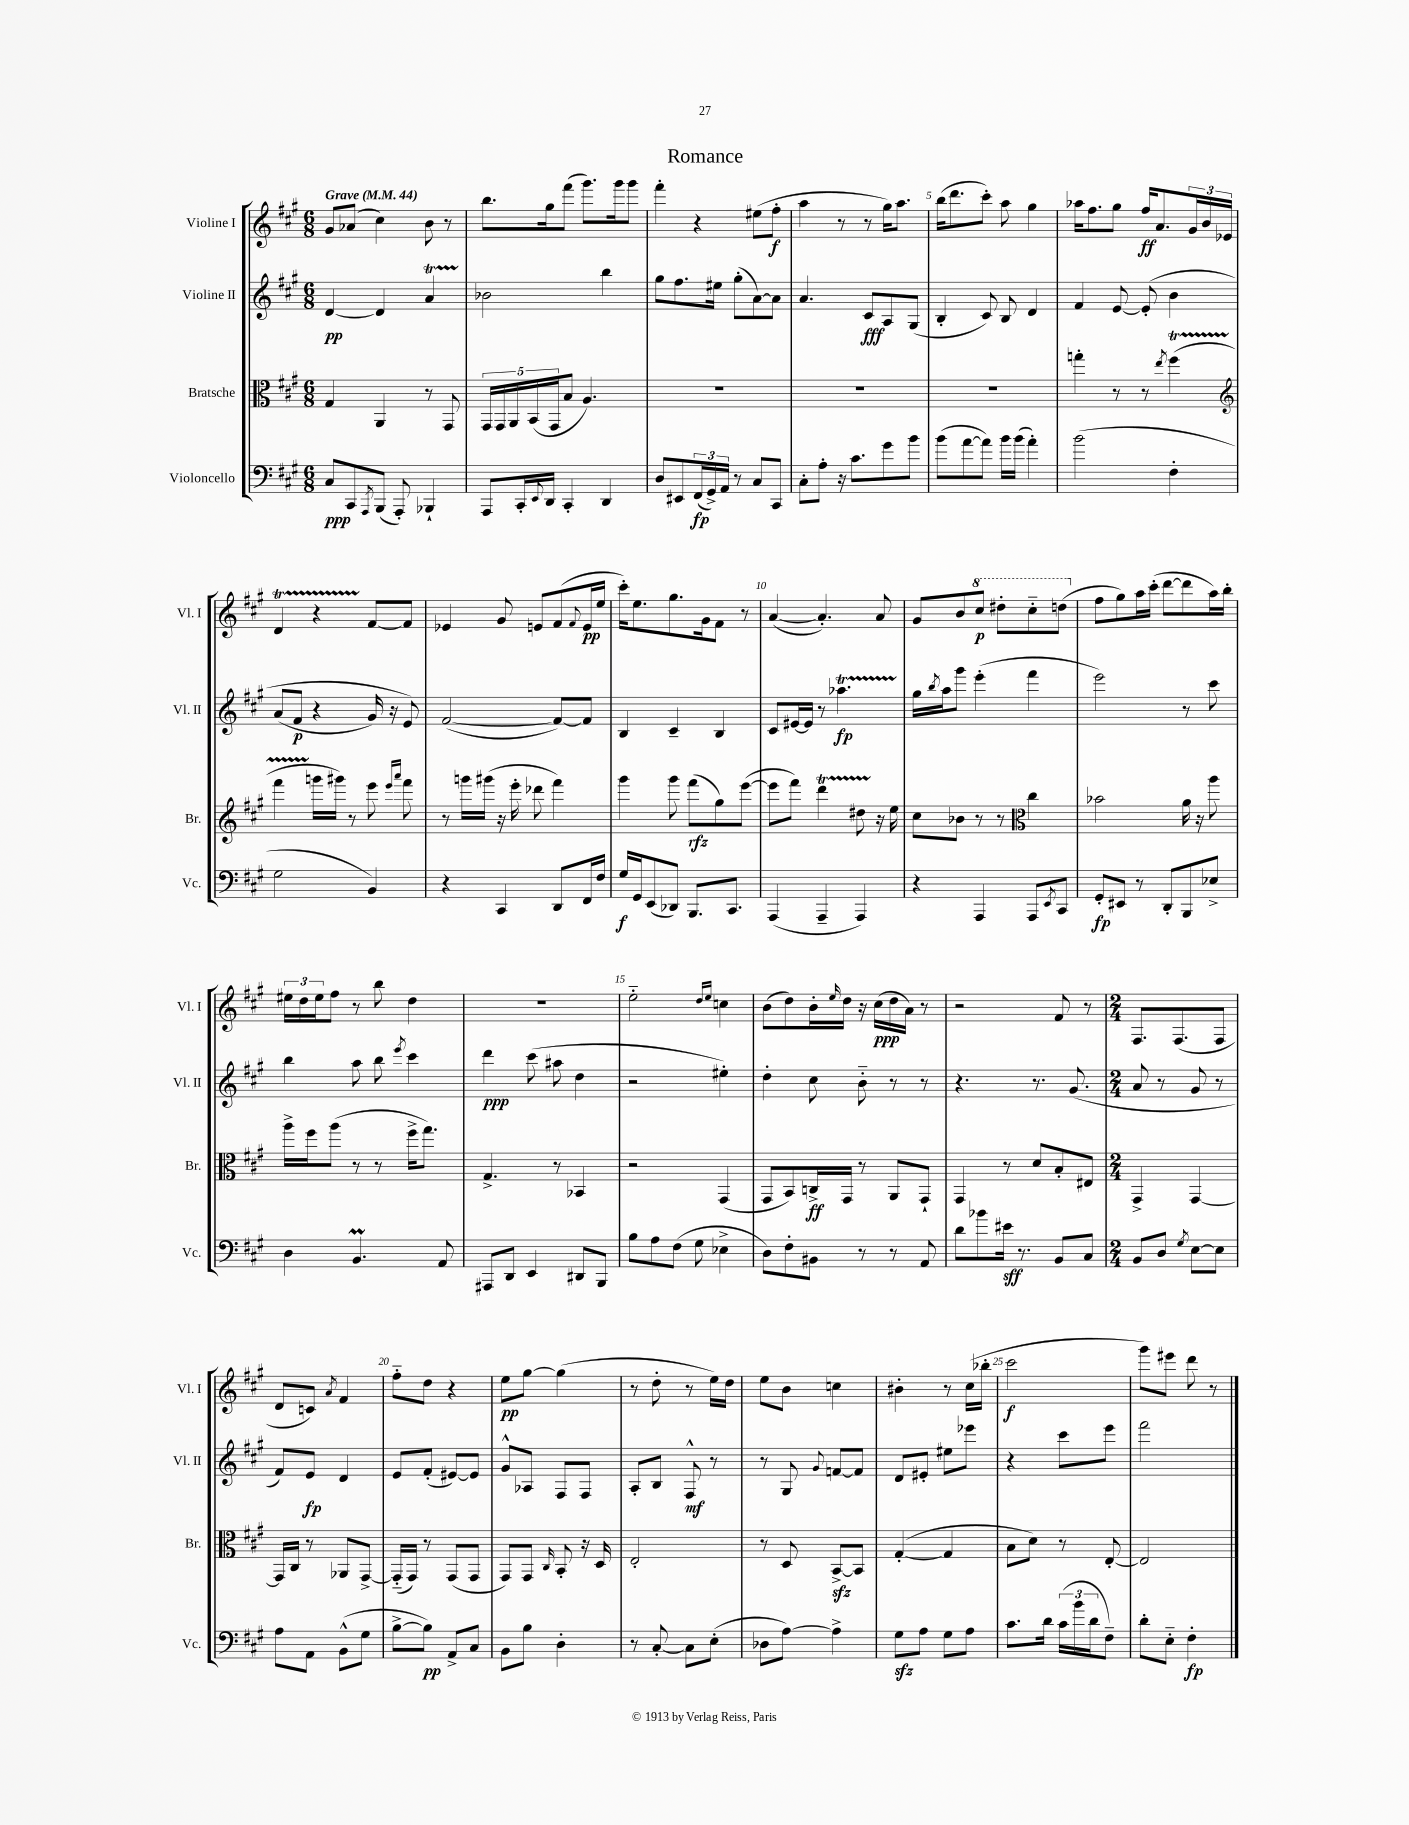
\header { title = "Romance" }
<<
\new StaffGroup <<
\new Staff = "s0" \with { instrumentName = "Violine I" shortInstrumentName = "Vl. I" } {
    \clef treble \key a \major \numericTimeSignature \time 6/8 \tempo "Grave" 4 = 44
    gis'8 aes'8( cis''4) b'8 r8 |
    b''8. gis''16 fis'''8( gis'''8.) gis'''16 gis'''8 |
    fis'''4-. r4 eis''8( fis''8-.\f |
    a''4 r8 r8 gis''16) a''8. |
    b''16( d'''8. cis'''8-.) a''8 gis''4 |
    aes''16 fis''8. gis''8 fis''16\ff a'8. \tuplet 3/2 { gis'16 b'16 ees'16 } |
    d'4\startTrillSpan r4 fis'8~\stopTrillSpan fis'8 |
    ees'4 gis'8 e'8 fis'8( \appoggiatura { fis'8 } e'16\pp e''16 |
    cis'''16-.) e''8. gis''8. gis'16 fis'8 r8 |
    a'4~( a'4.-.) a'8 |
    gis'8 b'8 \ottava #1 cis'''8\p dis'''8-. cis'''8-_ d'''8( \ottava #0 |
    fis''8 gis''8) a''16 cis'''16-.( d'''8~ d'''8 a''16) b''16-. |
    \tuplet 3/2 { eis''16 d''16 eis''16 } fis''8 r8 b''8 d''4 |
    r2. |
    e''2-_ \grace { d''16 e''16 } c''4 |
    b'8( d''8) b'16-. \grace { e''16 } d''16 r16 cis''16\ppp( d''16 a'16) r8 |
    r2 fis'8 r8 |
    \numericTimeSignature \time 2/4 fis8. fis8.( fis8 |
    d'8 c'8) \acciaccatura { a'8 } fis'4 |
    fis''8-_ d''8 r4 |
    e''8\pp gis''8~ gis''4( |
    r8 d''8-. r8 e''16) d''16 |
    e''8 b'8 c''4 |
    bis'4-. r8 cis''16( bes''16-. |
    cis'''2\f |
    gis'''8) eis'''8 d'''8 r8 \bar "|." |
}
\new Staff = "s1" \with { instrumentName = "Violine II" shortInstrumentName = "Vl. II" } {
    \clef treble \key a \major \numericTimeSignature \time 6/8
    d'4~\pp d'4 a'4\startTrillSpan |
    bes'2\stopTrillSpan b''4 |
    gis''8 fis''8. eis''16 gis''8-.( a'8~) a'8 |
    a'4. cis'8\fff a8 gis8( |
    b4-. cis'8) b8 d'4 |
    fis'4 e'8~ e'8-.\( b'4 |
    a'8( fis'8\p r4 gis'16) r16 e'8\) |
    fis'2~( fis'8~) fis'8 |
    b4 cis'4-- b4 |
    cis'8 eis'16~ eis'16 r8 aes''4.\startTrillSpan\fp |
    gis''16\stopTrillSpan \acciaccatura { b''8 } a''16 gis'''8 e'''4-.( fis'''4 |
    e'''2) r8 cis'''8 |
    b''4 a''8 b''8 \acciaccatura { e'''8 } cis'''4 |
    d'''4\ppp cis'''8( ais''8 d''4 |
    r2 eis''4-.) |
    d''4-. cis''8 b'8-_ r8 r8 |
    r4. r8. gis'8.( |
    \numericTimeSignature \time 2/4 a'8 r8 gis'8 r8 |
    fis'8) e'8\fp d'4 |
    e'8 fis'8-.( eis'8~) eis'8 |
    gis'8-^ aes8 fis8 fis8 |
    a8-. b8 fis8-^\mf r8 |
    r8 gis8 \appoggiatura { gis'8 } f'8~ f'8 |
    d'8 eis'8-. eis''8 ees'''8 |
    r4 cis'''8 e'''8 |
    fis'''2 \bar "|." |
}
\new Staff = "s2" \with { instrumentName = "Bratsche" shortInstrumentName = "Br." } {
    \clef alto \key a \major \numericTimeSignature \time 6/8
    gis4 a,4 r8 gis,8 |
    \tuplet 5/4 { gis,16 gis,16 a,16 b,16( gis,16 } b8 a4.) |
    R2. |
    R2. |
    R2. |
    g''4-. r8 r8 \acciaccatura { e''8 } fis''4\startTrillSpan( |
    \clef treble fis'''4 g'''16\stopTrillSpan gis'''16) r8 e'''8 \grace { e'''16 a'''16 } fis'''8 |
    r8 g'''16 gis'''16( r16 e'''16-. des'''8 fis'''4) |
    gis'''4 gis'''8 fis'''8\rfz( gis''8) e'''8~( |
    e'''8 fis'''8) d'''4\startTrillSpan dis''8 r16\stopTrillSpan e''16 |
    cis''8 bes'8 r8 r8 \clef alto cis''4 |
    bes'2 a'16 r16 a''8 |
    a''16-> fis''16 a''8( r8 r8 fis''16-> gis''8.) |
    gis4.-> r8 bes,4 |
    r2 gis,4( |
    gis,8 b,8) c16->\ff gis,16 r8 a,8 gis,8-! |
    gis,4 r8 d'8 b8-. eis8 |
    \numericTimeSignature \time 2/4 gis,4-> gis,4~ |
    gis,16 cis16 r8 aes,8 gis,8~-> |
    gis,16-_( gis,16) r8 gis,8( gis,8 |
    gis,8) gis,8 \grace { cis16 } b,8-. r16 d16 |
    e2-. |
    r8 d8 b,8~->\sfz b,8 |
    gis4~-.( gis4 |
    b8 d'8) r8 e8~-. |
    e2 \bar "|." |
}
\new Staff = "s3" \with { instrumentName = "Violoncello" shortInstrumentName = "Vc." } {
    \clef bass \key a \major \numericTimeSignature \time 6/8
    cis8\ppp cis,8 \acciaccatura { a,,8 } b,,8( a,,8-.) bes,,4-! |
    a,,8 cis,16-. \appoggiatura { e,8 } d,16 cis,4-. d,4 |
    d8 eis,8 \tuplet 3/2 { fis,16\fp( gis,16->) a,16 } r8 cis8 cis,8 |
    cis8-. a8-. r16 cis'8. gis'8 b'8 |
    b'8( a'8~ a'8) b'16 b'16( a'4-.) |
    b'2( fis4-. |
    gis2 b,4) |
    r4 cis,4 d,8 fis,16 fis16 |
    gis16\f gis,16 e,8( des,8) b,,8. cis,8. |
    a,,4( a,,4-- a,,4) |
    r4 a,,4 a,,8 \acciaccatura { e,8 } cis,8 |
    gis,8-.\fp eis,8 r8 d,8-. b,,8 ees8-> |
    d4 b,4.\prall a,8 |
    ais,,8 d,8 e,4 dis,8 b,,8 |
    b8 a8 fis8( gis8 ees4-> |
    d8) fis8-. bis,8 r8 r8 a,8 |
    d'8 bes'8 eis'16\sff r8. b,8 cis8 |
    \numericTimeSignature \time 2/4 b,8 d8 \acciaccatura { gis8 } e8~ e8 |
    a8 a,8 b,8-^( gis8 |
    b8~-> b8\pp) a,8-> cis8 |
    b,8 b8 d4-. |
    r8 cis8~-. cis8 e8-.( |
    des8 a8~) a4-> |
    gis8\sfz a8 gis8 a8 |
    cis'8. d'16 \tuplet 3/2 { cis'16( b'16 d'16 } fis8--) |
    d'8-. e8-_ fis4-.\fp \bar "|." |
}
>>
>>
\layout { \context { \Score \override BarNumber.break-visibility = ##(#f #t #t) barNumberVisibility = #(every-nth-bar-number-visible 5) } }
